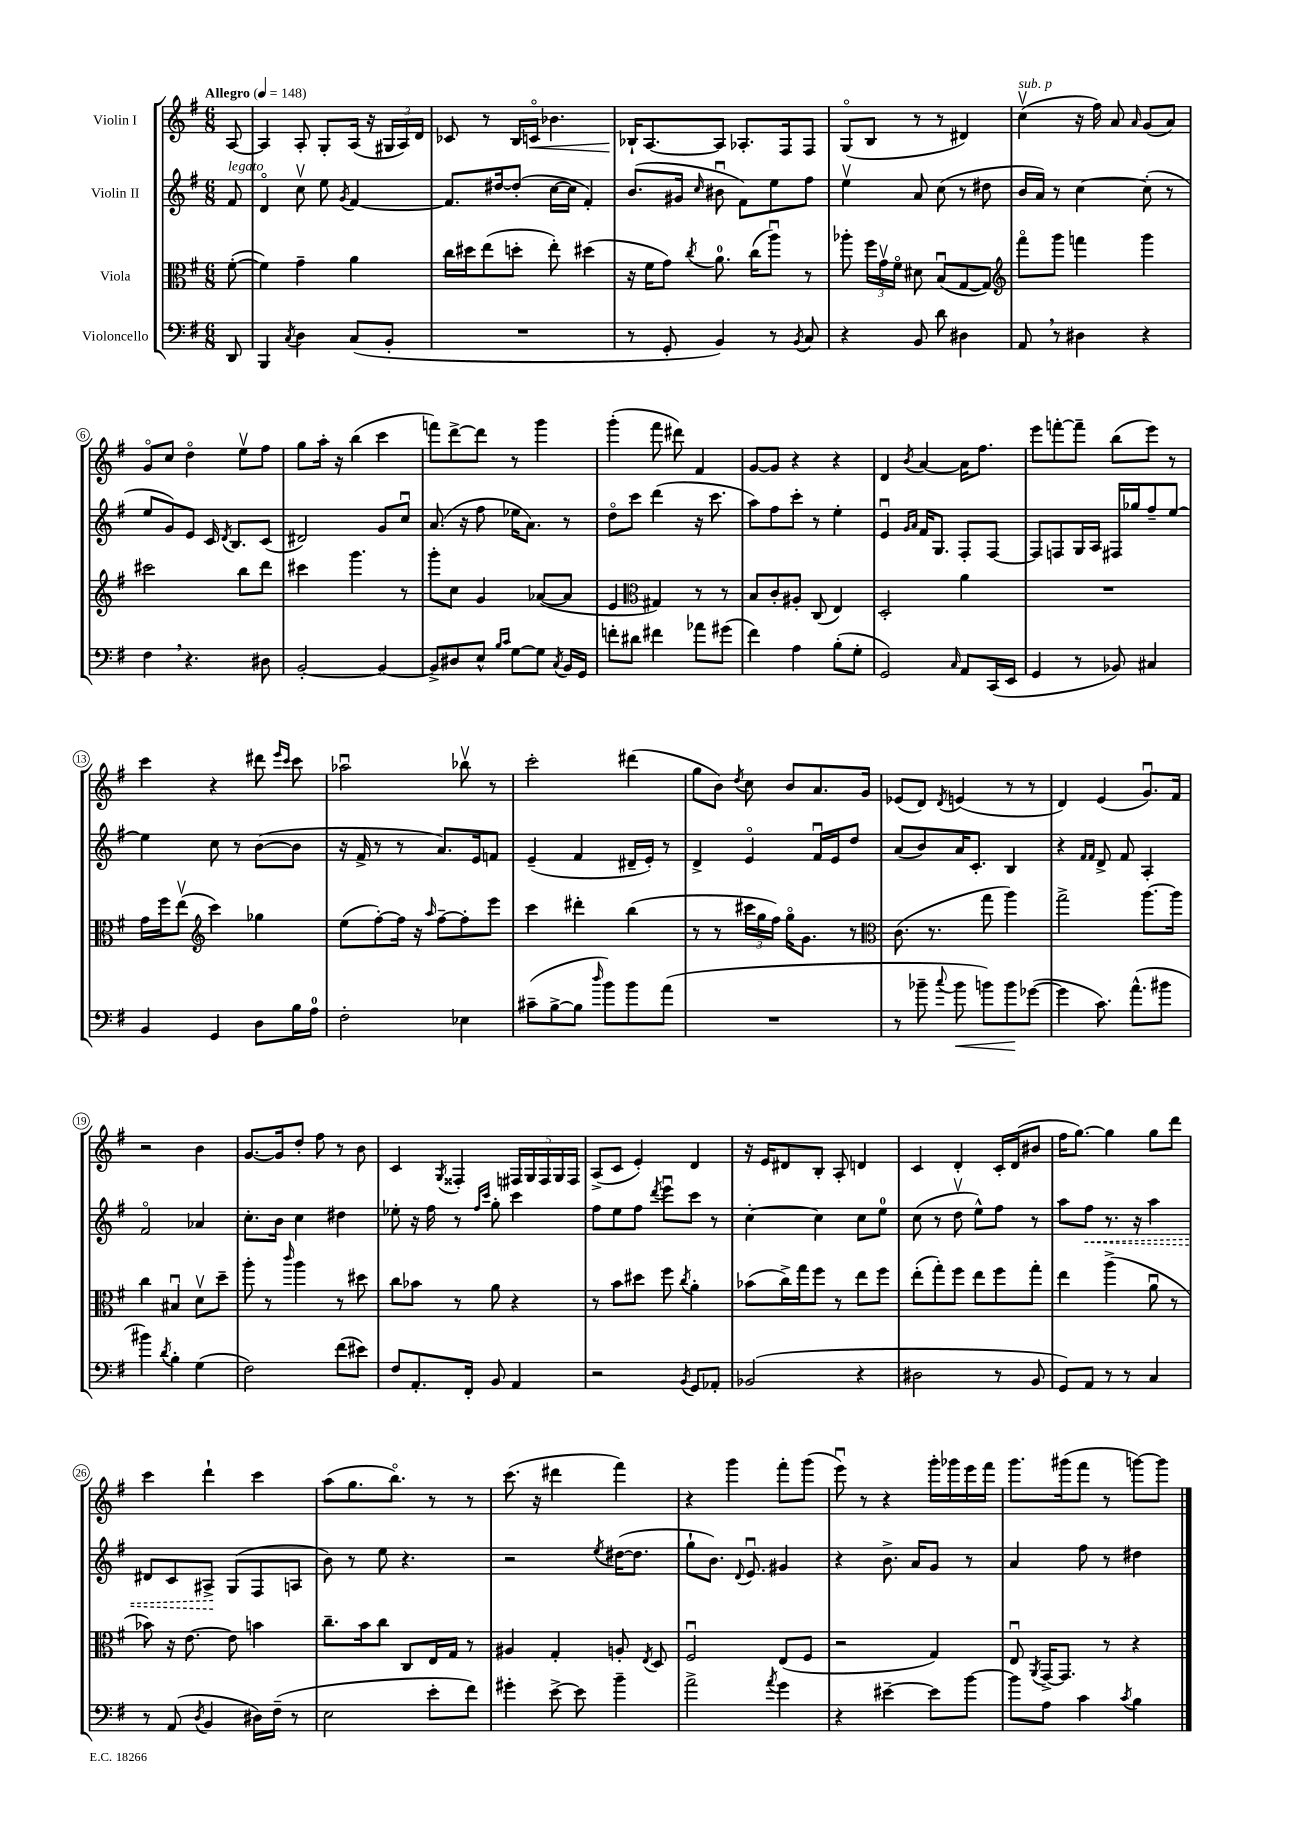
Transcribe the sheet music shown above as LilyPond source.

<<
\new StaffGroup <<
\new Staff = "s0" \with { instrumentName = "Violin I" } {
    \clef treble \key g \major \numericTimeSignature \time 6/8 \partial 8 \tempo "Allegro" 4 = 148
    \autoBeamOff a8~ |
    a4 a8-. g8[-. a16]( r16 \tuplet 3/2 { gis16[ a16) d'16] } |
    ces'8 r8 b16[ c'16]\flageolet\< bes'4. |
    bes16[-!\! a8.~ a8] aes8.[-. fis16 fis8] |
    g8[\flageolet( b8] r8 r8 dis'4) |
    c''4\upbow^\markup { \italic "sub. p" }( r16 fis''16) a'8 \grace { a'16 } g'8[( a'8]) |
    g'8[\flageolet c''8] d''4\flageolet e''8[\upbow fis''8] |
    g''8[ a''16]-. r16 b''4( c'''4 |
    f'''8[) d'''8~-> d'''8] r8 g'''4 |
    g'''4-.( fis'''8 dis'''8) fis'4 |
    g'8[~ g'8] r4 r4 |
    d'4 \acciaccatura { b'8 } a'4~ a'16[ fis''8.] |
    e'''8[ f'''8~-. f'''8]-- b''8[( e'''8]) r8 |
    c'''4 r4 dis'''8 \grace { e'''16[ c'''16] } c'''8 |
    aes''2\downbow bes''8\upbow r8 |
    c'''2-. dis'''4( |
    g''8[ b'8]) \acciaccatura { d''8 } c''8 b'8[ a'8. g'16] |
    ees'8[( d'8]) \acciaccatura { d'8 } e'4( r8 r8 |
    d'4) e'4( g'8.[\downbow) fis'16] |
    r2 b'4 |
    g'8.[~ g'16 d''8]-. fis''8 r8 b'8 |
    c'4 \acciaccatura { g8 } fisis4-. \tuplet 5/4 { fis16[ g16 fis16 g16 fis16] } |
    a8[->( c'8] e'4-.) d'4 |
    r16 e'16[ dis'8 b8]-. a8-. d'4 |
    c'4 d'4-. c'16[-. d'16( bis'8] |
    fis''16[ g''8.]~) g''4 g''8[ d'''8] |
    c'''4 d'''4-! c'''4 |
    a''8[( g''8. b''8.]\flageolet) r8 r8 |
    c'''8.( r16 dis'''4 fis'''4) |
    r4 g'''4 fis'''8[-. g'''8]( |
    e'''8\downbow) r8 r4 g'''16[-. ges'''16 e'''16 fis'''16] |
    g'''8.[ gis'''16( fis'''8] r8 g'''8[~) g'''8] \bar "|." |
}
\new Staff = "s1" \with { instrumentName = "Violin II" } {
    \clef treble \key g \major \numericTimeSignature \time 6/8 \partial 8
    \autoBeamOff fis'8^\markup { \italic "legato" } |
    d'4\flageolet c''8\upbow e''8 \acciaccatura { g'8 } fis'4~ |
    fis'8.[ dis''16~ dis''8]-.( c''16[~ c''16] fis'4-.) |
    b'8.[( gis'16] \grace { c''16 } bis'8\downbow fis'8[) e''8 fis''8] |
    e''4\upbow a'8 c''8( r8 dis''8 |
    b'16[ a'16]) r8 c''4~ c''8-.( r8 |
    e''8[ g'8) e'8] c'16 \acciaccatura { d'8 } b8.[ c'8]( |
    dis'2) g'8[ c''8]\downbow |
    a'8.( r16 fis''8 ees''16[ a'8.]) r8 |
    d''8[\flageolet c'''8] d'''4( r16 c'''8. |
    a''8[) fis''8 c'''8]-. r8 e''4-. |
    e'4\downbow \grace { g'16[ a'16] } fis'16[ g8.] fis8[-. fis8]~ |
    fis8[ f8 g16 a16] fis16[ ges''16 fis''8-- e''8]~ |
    e''4 c''8 r8 b'8[~( b'8] |
    r16 fis'16-> r8 r8 a'8.[) e'16 f'8] |
    e'4--( fis'4 dis'16[-- e'16]-.) r8 |
    d'4-> e'4\flageolet fis'16[\downbow e'16 d''8] |
    a'8[( b'8) a'16 c'8.]-. b4 |
    r4 \grace { fis'16[ fis'16] } d'8-> fis'8 a4-. |
    fis'2\flageolet aes'4 |
    c''8.[-. b'16] c''4 dis''4 |
    ees''8-. r16 fis''16 r8 \grace { fis''16[ c'''16] } g''8-. c'''4 |
    fis''8[ e''8 fis''8] \acciaccatura { d'''8 } e'''8[\downbow c'''8] r8 |
    c''4~-. c''4 c''8[ e''8]-0 |
    c''8( r8 d''8\upbow e''8[-^) fis''8] r8 |
    a''8[ \once \override Hairpin.style = #'dashed-line fis''8]\< r8. r16 a''4 |
    dis'8[ c'8 ais8]->\! g8[( fis8 a8] |
    b'8) r8 e''8 r4. |
    r2 \acciaccatura { e''8 } dis''16[~( dis''8.] |
    g''8[-! b'8.]) \appoggiatura { d'8 } e'8.\downbow gis'4 |
    r4 b'8.-> a'16[ g'8] r8 |
    a'4 fis''8 r8 dis''4 \bar "|." |
}
\new Staff = "s2" \with { instrumentName = "Viola" } {
    \clef alto \key g \major \numericTimeSignature \time 6/8 \partial 8
    \autoBeamOff fis'8~-.( |
    fis'4) g'4-- a'4 |
    c''16[ dis''16 e''8( d''8]-. e''8-.) dis''4( |
    r16 fis'16[ g'8]) \acciaccatura { c''8 } a'8.-0 c''16[( a''8]\downbow) r8 |
    aes''8-. \tuplet 3/2 { fis''16[ g'16\upbow fis'16]\flageolet } dis'8 b8[\downbow( g8~ g8]) |
    \clef treble fis'''8[\flageolet g'''8] f'''4 g'''4 |
    cis'''2 b''8[ d'''8] |
    cis'''4 g'''4. r8 |
    g'''8[-. c''8] g'4 aes'8[~( aes'8] |
    e'4 \clef alto gis4) r8 r8 |
    b8[ c'8-. ais8]-. c8( e4) |
    d2-. a'4 |
    R2. |
    g'16[ fis''16 e''8]\upbow( \clef treble c'''4) ges''4 |
    e''8[( fis''8~-.) fis''16] r16 \grace { a''16 } fis''8[~-- fis''8-. e'''8] |
    c'''4 dis'''4-. b''4( |
    r8 r8 \tuplet 3/2 { cis'''16[ g''16 fis''16]) } g''16[\flageolet g'8.] r8 |
    \clef alto c'8.( r8. g''8 a''4) |
    g''2-> a''8.[~ a''16] |
    c''4 bis4\downbow d'8[\upbow d''8]-- |
    a''8-. r8 \grace { c'''16 } a''4 r8 dis''8 |
    c''8[ bes'8] r8 a'8 r4 |
    r8 b'8[ dis''8] fis''8 \acciaccatura { c''8 } a'4-. |
    bes'8[( c''16->) g''16 fis''8] r8 e''8[ fis''8] |
    e''8[-.( g''8-.) fis''8] e''8[ fis''8 g''8]-. |
    e''4 a''4->( a'8\downbow r8 |
    bes'8) r16 e'8.~ e'8 b'4 |
    c''8.[-- b'16 c''8] c8[ e16 g16] r8 |
    ais4 g4-. a8-. \acciaccatura { e8 } d8 |
    fis2\downbow e8[( fis8] |
    r2 g4) |
    e8\downbow \acciaccatura { a,8 } g,16[~-> g,8.] r8 r4 \bar "|." |
}
\new Staff = "s3" \with { instrumentName = "Violoncello" } {
    \clef bass \key g \major \numericTimeSignature \time 6/8 \partial 8
    \autoBeamOff d,8 |
    b,,4 \acciaccatura { c8 } d4 c8[( b,8]-. |
    R2. |
    r8 g,8-. b,4) r8 \acciaccatura { b,8 } c8 |
    r4 b,8 d'8 dis4 |
    a,8 \breathe r8 dis4 r4 |
    fis4 \breathe r4. dis8 |
    b,2~-. b,4~ |
    b,8[-> dis8 e8]-^ \grace { b16[ c'16] } g8[~ g8] \acciaccatura { c8 } b,16[ g,16] |
    f'8[-. dis'8] fis'4 aes'8[ gis'8]( |
    fis'4) a4 b8[-.( g8]-. |
    g,2) \grace { c16 } a,8[ c,16( e,16] |
    g,4 r8 bes,8) cis4 |
    b,4 g,4 d8[ b16 a16]-0 |
    fis2-. ees4 |
    cis'8[--( b8~-> b8] \grace { d''16 } b'8[) b'8 a'8]( |
    R2. |
    r8 bes'8-- \appoggiatura { c''8 } bes'8\< b'8[) b'8\! ges'8]~( |
    ges'4 c'8.) a'8.[-^( bis'8] |
    bis'4) \acciaccatura { d'8 } b4-. g4( |
    fis2) fis'8[( eis'8]) |
    fis8[ a,8.-. fis,16]-. b,8 a,4 |
    r2 \acciaccatura { b,8 } g,8[ aes,8]-. |
    bes,2( r4 |
    dis2 r8 b,8 |
    g,8[) a,8] r8 r8 c4 |
    r8 a,8( \acciaccatura { d8 } b,4 dis16[) fis16]--( r8 |
    e2 e'8[-. fis'8]) |
    gis'4-. e'8~-> e'8 b'4-- |
    a'2-> \acciaccatura { a'8 } g'4 |
    r4 eis'4~-- eis'8[ b'8]~ |
    b'8[ a8] c'4 \acciaccatura { c'8 } b4 \bar "|." |
}
>>
>>
\layout { \context { \Score \override BarNumber.stencil = #(make-stencil-circler 0.1 0.3 ly:text-interface::print) } }
